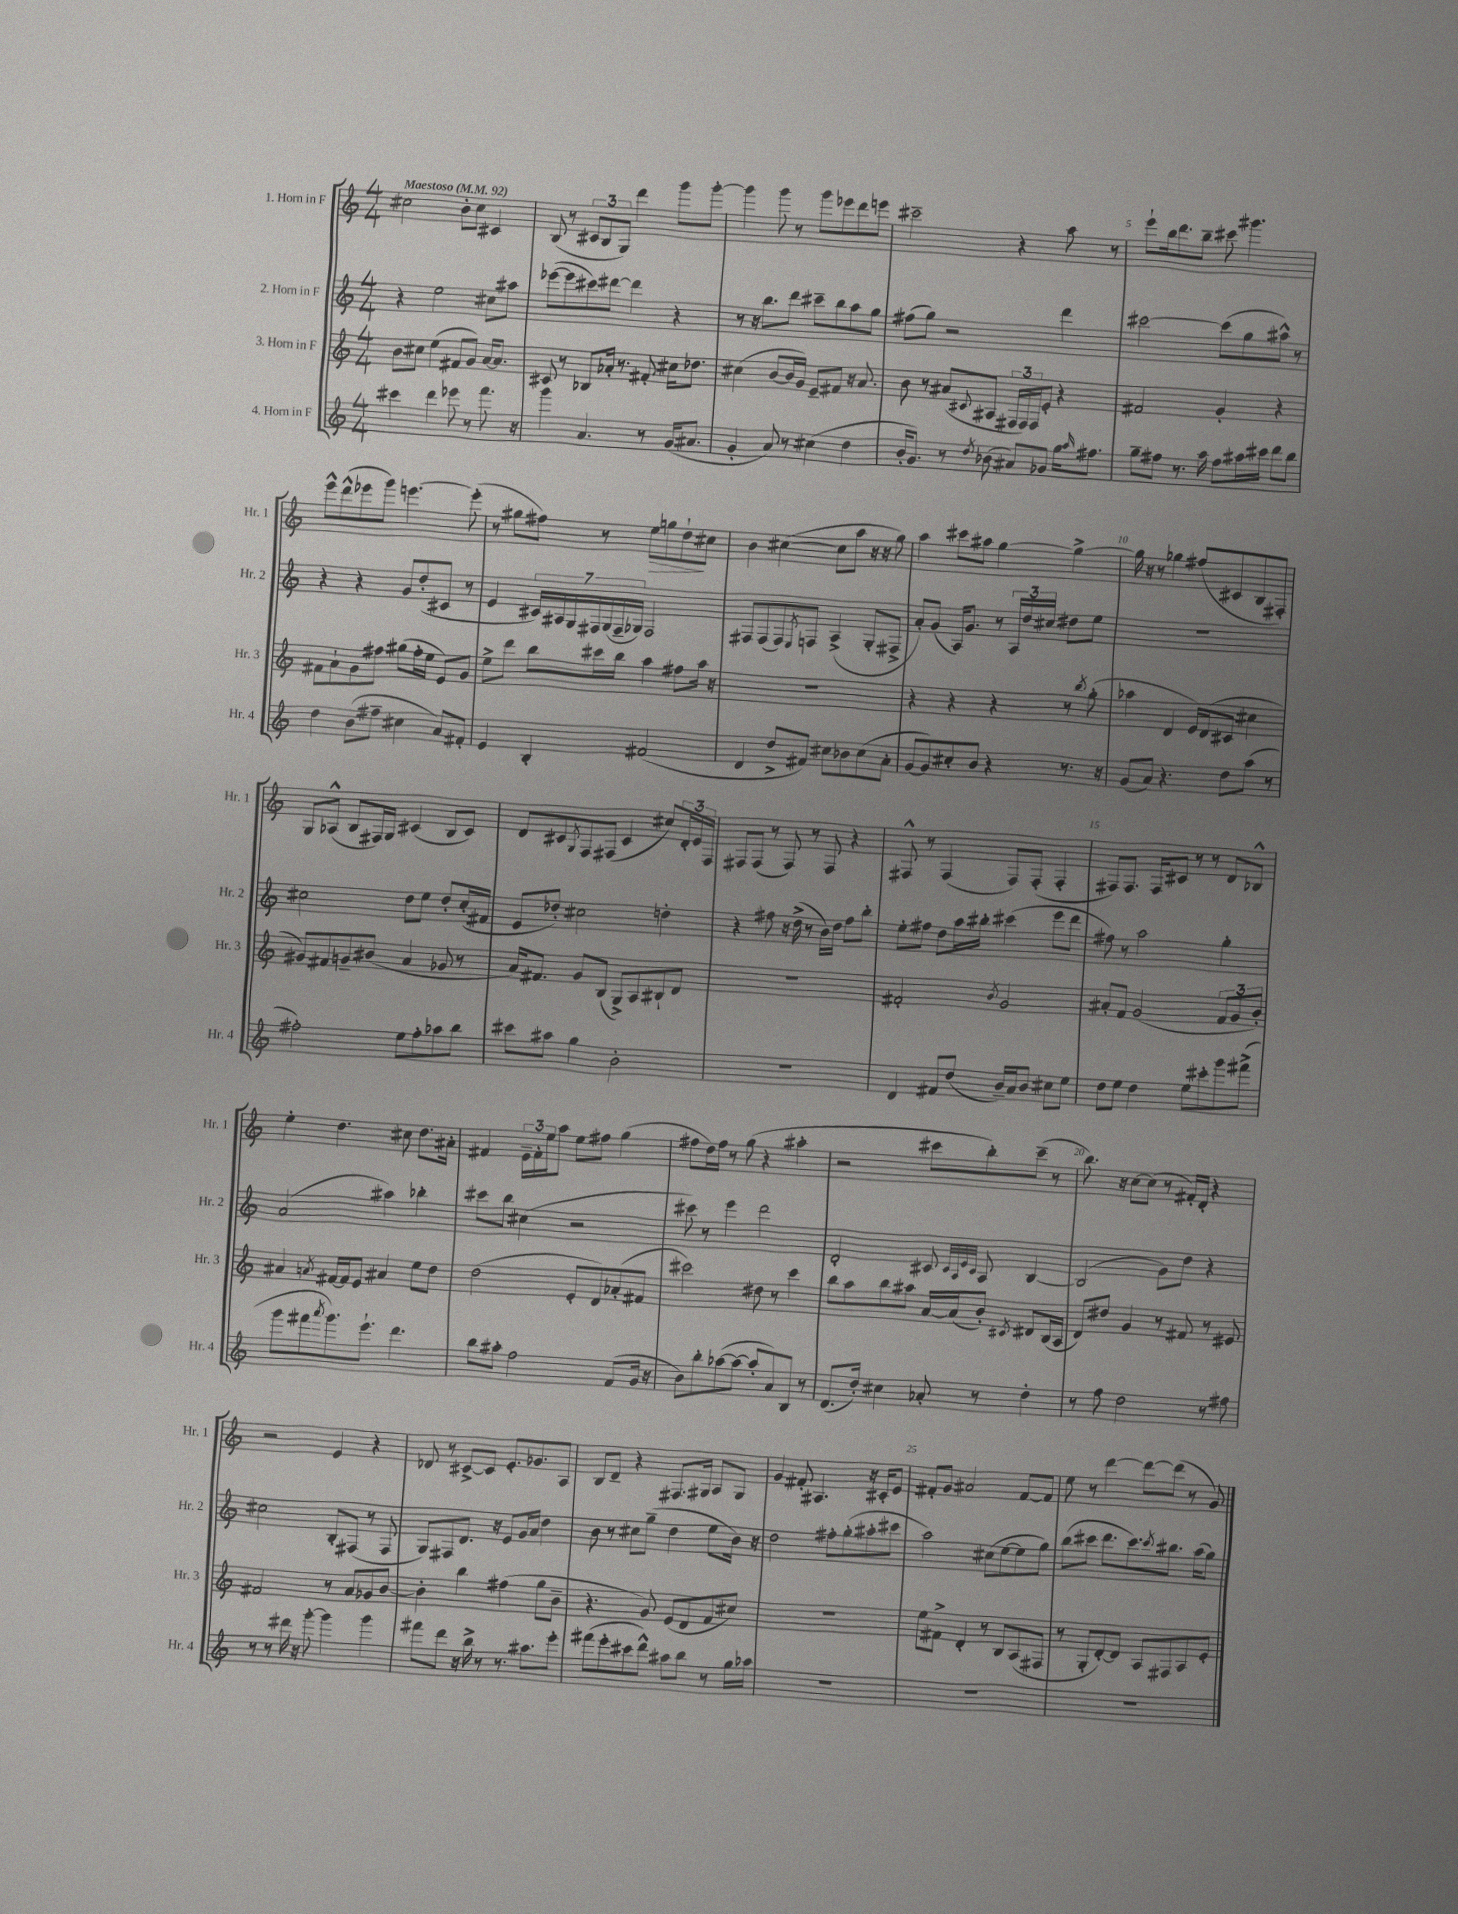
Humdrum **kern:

**kern	**kern	**kern	**kern	**dynam
*part4	*part3	*part2	*part1	*part1
*staff4	*staff3	*staff2	*staff1	*staff1
*I"4. Horn in F	*I"3. Horn in F	*I"2. Horn in F	*I"1. Horn in F	*
*I'Hr. 4	*I'Hr. 3	*I'Hr. 2	*I'Hr. 1	*
*clefG2	*clefG2	*clefG2	*clefG2	*
*k[]	*k[]	*k[]	*k[]	*
*M4/4	*M4/4	*M4/4	*M4/4	*
*MM92	*MM92	*MM92	*MM92	*
=1	=1	=1	=1	=1
!	!	!	!LO:TX:a:B:t=Maestoso	!
4ccc#X\	8b\L	4r	2cc#X\	.
.	8cc#X\J	.	.	.
4ddd\	(4ee\	2ee\	.	.
8eee-X\	8f#X/L	.	8b'\L	.
8r	8g/J)	.	8cc#\J	.
8.fff\	[16a/KL	8cc#X\L	4c#X/	.
.	8.a/J]	.	.	.
.	.	8aa#X\J	.	.
16r	.	.	.	.
=2	=2	=2	=2	=2
4ggg\	8c#X/	([8eee-X\L	(8B/	.
.	8r	8eee-\]	8r	.
4.a/	8B-X/L	8ccc#X\)	12c#X/L	.
.	.	.	12B/	.
.	16a-X'/Jk	[8ddd#X\J	.	.
.	.	.	12G/J)	.
.	8.r	.	.	.
.	.	4ddd#\]	4ddd\	.
8r	8f#X'/	.	.	.
(16g/KL	16cc#X\KL	4r	8ggg\L	.
8.a#X/J	8.dd-X\J	.	.	.
.	.	.	[8ggg'\J	.
=3	=3	=3	=3	=3
4g'/	(4cc#X\	8r	4ggg\]	.
.	.	16r	.	.
.	.	8.bb\L	.	.
8a/)	[8b/L	.	8ggg\	.
8r	16b/L]	8ddd\J	8r	.
.	16g/JJ)	.	.	.
(4cc#X\	8e~/L	8ccc#X~\L	8ggg\L	.
.	8f#X/J	8bb\	8eee-X\	.
4dd\	16r	8aa\	8ddd\	.
.	8.a/	.	.	.
.	.	8gg\J	8eeen\J	.
=4	=4	=4	=4	=4
16b'/KL	8b\	(8ff#X\L	2ccc#X~\	.
8.g/J)	.	.	.	.
.	8r	8gg\J)	.	.
8r	(8a#X/L	2r	.	.
8qdd/	8qqc#X/	.	.	.
(8b-X\	8A#X/J	.	.	.
8a#X/L)	24F#X/LL	.	4r	.
.	24F#/)	.	.	.
.	24F#/J	.	.	.
8g-X/J	8e'/J	.	.	.
16gg\KL	4r	4ddd\	8aa\	.
16qqaa/	.	.	.	.
8.ff#X\J	.	.	.	.
.	.	.	8r	.
=5	=5	=5	=5	=5
8gg~\L	2f#X/	[2ccc#X\	8eee`\L	.
8ff#X\J	.	.	16bb\k	.
.	.	.	8.ddd\	.
8.r	.	.	.	.
.	.	.	8bb~\J	.
16aa\	.	.	.	.
8ff#\L	4g'/	(8ccc#\L]	8ccc#X\	.
16aa#X\L	.	8gg\	4.ggg#X\	.
16ccc#X\JJ	.	.	.	.
8ddd\L	4r	8aa#X^^\J)	.	.
8bb\J	.	8r	.	.
!!LO:LB:g=z
=6	=6	=6	=6	=6
4dd\	8f#X\L	4r	8eee^^\L	.
.	8a`\	.	(8ddd^^\	.
(8b\L	8g\	4r	8eee-X\	.
8ff#X~\J	8ff#X\J	.	8ggg\J)	.
4cc#X\	(8gg#X\L	8g/L	[4.eeen\	.
.	16ff#'\L	(8dd'/	.	.
.	16ee\JJ	.	.	.
8a/L)	8e/L)	8c#X/J	.	.
8f#X'/J	8g/J	8r	(8eee'\]	.
=7	=7	=7	=7	=7
4e/	8ee^\L	4e/	8r	.
.	8ddd\J	.	8gg#X\L	.
4B'/	8bb\L	28c#X/LL)	8ff#X\J)	.
.	.	28A#X/	.	.
.	.	28G/	.	.
.	.	28F#X/	.	.
.	16ccc#X\L	.	8r	.
.	.	(28G/	.	.
.	.	28F#~/	.	.
.	16bb\JJ	.	.	.
.	.	28G-X/JJ)	.	.
!	!	!	!	!LO:HP:b
(2f#X/	4aa\	2F#/	8ee\L	>
.	.	.	8ggn\	.
.	8ff#X\L	.	8dd`\	.
.	16aa\Jk	.	8cc#X\J	]
.	16r	.	.	.
=8	=8	=8	=8	=8
4d/	1r	8F#X/L	4b\	.
.	.	(8F#/	.	.
8dd^/L	.	8F#/)	([4cc#X\	.
.	.	8qE/	.	.
8f#X/J)	.	8Fn/J	.	.
8cc#X\L	.	(4A^/	8cc#\L]	.
8b-X\	.	.	8aa\J	.
(8cc#\	.	8G'/L	16r	.
.	.	.	16r	.
8a'\J	.	8F#X^/J	8gg\)	.
=9	=9	=9	=9	=9
[8g/L	4r	8a'/L)	4aa\	.
8g/])	.	(8g/J	.	.
8cc#X'/	4r	16A/KL)	8ccc#X\L	.
.	.	8.g/J	.	.
8b/J	.	.	8aa#X\J	.
4r	4r	8r	[4gg\	.
.	.	24A/LL	.	.
.	.	24dd/	.	.
.	.	24cc#X/JJ	.	.
8.r	8r	8dd#X\L	4gg^\_	.
.	8qbb/	.	.	.
.	(8gg'\	8ee\J	.	.
16r	.	.	.	.
=10	=10	=10	=10	=10
(8g/L	4aa-X\	1r	16gg\]	.
.	.	.	16r	.
8a/J)	.	.	8r	.
4.r	4d/	.	4gg-X\	.
.	16e/LL)	.	(8ff#X/L	.
.	(16d/J	.	.	.
8dd\L	8c#X/J	.	8c#X/	.
(8aa\J	4cc#X\	.	8B/	.
8r	.	.	8F#X'/J)	.
!!LO:LB:g=z
=11	=11	=11	=11	=11
2ff#X'\)	8g#X/L)	2cc#X\	8G/L	.
.	8f#X/	.	(8A-X^^/J	.
.	8gn~/	.	8B/L	.
.	(8b#X/J	.	16F#X/L)	.
.	.	.	16G/JJ	.
8ee\L	4a/	8dd\L	(4c#X/	.
8ff#'\	.	8ee\J	.	.
8aa-X\	8g-X/	8dd'/L	8B/L	.
8bb\J	8r	(16cc#'/L	8c#/J)	.
.	.	16f#X/JJ	.	.
=12	=12	=12	=12	=12
8ccc#X\L	16a/KL)	8e/L	8d/L	.
.	8.f#X/J	.	.	.
8aa#X\J	.	8dd-X'/J)	8c#X/	.
.	.	.	8qG/	.
4gg\	8g/L	2cc#X\	8F/	.
.	(8B/J	.	(8F#X/J	.
2b'\	8G^/L)	.	4c#/	.
.	8A/	.	.	.
.	8B#X`/	4ddn'\	8cc#X/L)	.
.	8d/J	.	24d'/L	.
.	.	.	24e/	.
.	.	.	24F#/JJ	.
=13	=13	=13	=13	=13
1r	1r	4r	8F#X/L	.
.	.	.	(8F#/J	.
.	.	8ff#X\	8r	.
.	.	16r	8F#/)	.
.	.	(16dd^\	.	.
.	.	8r	8r	.
.	.	16b\LL)	8F#/	.
.	.	16dd\JJ	.	.
.	.	8ff#\L	4r	.
.	.	8bb'\J	.	.
=14	=14	=14	=14	=14
4d/	2f#X'/	8ee'\L	8F#X^^/	.
.	.	8ff#X\J	8r	.
8f#X/L	.	8dd\L	(4F#/	.
(8dd/J	.	16aa\L	.	.
.	.	16bb#X'\JJ	.	.
.	8qb/	.	.	.
16b~/LL)	2g/	(4ccc#X\	8F#/L)	.
16a/J	.	.	.	.
8b/J	.	.	(8F#'/J	.
8cc#X\L	.	8eee\L	4F#'/	.
8ee\J	.	8ddd\J	.	.
=15	=15	=15	=15	=15
8dd\L	8a#X'/L	8ff#X\)	8F#X/L)	.
8ee\J	8f/J	8r	8.F#/J	.
4dd\	(2g/	2aa\	.	.
.	.	.	16F#/KL	.
.	.	.	8c#X/J	.
8ee\L	.	.	8r	.
8ccc#X'\	.	.	8r	.
8ggg\	12f/L	4gg'\	8d/L	.
.	12g/	.	.	.
(8fff#X^\J	.	.	8B-X^^/J	.
.	12b'/J)	.	.	.
!!LO:LB:g=z
=16	=16	=16	=16	=16
8ggg\L	4a#X/	(2a/	4ee'\	.
8fff#X\	.	.	.	.
8qaaa/	8qan/	.	.	.
8.ggg\)	[16f#X/LL	.	4.dd\	.
.	16f#/J]	.	.	.
.	8e/J	.	.	.
8.eee`\J	.	.	.	.
.	4a#X/	4aa#X\)	.	.
4.ddd\	.	.	8cc#X\	.
.	8ee\L	4bb-X'\	8.dd\L	.
.	8dd\J	.	.	.
.	.	.	16a#X'\Jk	.
=17	=17	=17	=17	=17
8bb\L	(2dd\	8ccc#X\L	4f#X/	.
8aa#X'\J	.	8bb\J	.	.
2ff\	.	(4cc#X\	24e~\LL	.
.	.	.	24f#'\	.
.	.	.	24ee\J	.
.	.	.	8aa\J	.
.	8e'/L	2r	8ee\L	.
.	8d/)	.	8ff#X\J	.
(8f/L	(8a-X'/	.	(4gg\	.
16g/Jk	8f#X/J	.	.	.
16r	.	.	.	.
=18	=18	=18	=18	=18
8b\L)	2ccc#X\)	8ccc#X\)	8ff#X\L	.
8bb'\	.	8r	16dd\L)	.
.	.	.	16ff#\JJ	.
([8aa-X\	.	4eee\	8r	.
8aa-\J_	.	.	(8gg\	.
8aa-'/L]	8dd#X\	2ddd\	4r	.
8a/)	8r	.	.	.
8B/J	4ccc#\	.	4aa#X'\	.
8r	.	.	.	.
=19	=19	=19	=19	=19
(8.d/L	8bb\L	2d'/	2r	.
.	8aa\	.	.	.
16dd'/Jk)	.	.	.	.
4cc#X\	8bb\	.	.	.
.	8aa#X\J	.	.	.
8a-X'/	[16a/LL	8c#X/	8ccc#X\L	.
.	(16a/J]	.	.	.
.	.	32qqc#/LLL	.	.
.	.	32qqA/	.	.
.	.	32qqe/	.	.
.	.	32qqc#/JJJ	.	.
8r	8b'/J)	8A/	8bb'\)	.
.	8qc#X/	.	.	.
4dd'\	8d#X/L	[4B/	(8ccc#~\J	.
.	(16B/L	.	8r	.
.	16A/JJ	.	.	.
=20	=20	=20	=20	=20
8r	8d/L)	(2B/]	8.bb\)	.
8ff\	8dd#X/J	.	.	.
.	.	.	16r	.
2dd\	4g/	.	[8cc\L	.
.	.	.	(8cc\J]	.
.	8r	8g\L)	8r	.
.	8f#X/	8dd\J	16f#X'/LL)	.
.	.	.	16d'/JJ	.
8r	8r	4r	4r	.
8ff#X\	8e#X/	.	.	.
!!LO:LB:g=z
=21	=21	=21	=21	=21
8r	2f#X/	2cc#X\	2r	.
8r	.	.	.	.
16ddd#X\	.	.	.	.
16r	.	.	.	.
[8ggg'\	.	.	.	.
4ggg\]	8r	8B'/L	4e/	.
.	8a/L	(8F#X/J	.	.
4ggg\	8g-X/	8r	4r	.
.	[8b/J	8F#/	.	.
=22	=22	=22	=22	=22
8fff#X\L	4b'\]	8G/L)	8d-X/	.
8ddd\J	.	8F#X/	8r	.
16r	4bb\	8.d/J	[8c#X^/L	.
16bb^\	.	.	.	.
8r	.	.	8c#/J]	.
.	.	16r	.	.
8.r	(4ff#X\	8e/L	8.e'/L	.
.	.	16g/L	.	.
8.aa#X\L	.	16a/JJ	8.g-X/	.
.	8gg\L	4dd\	.	.
8eee'\J	8b~\J	.	8A/J	.
=23	=23	=23	=23	=23
(8fff#X\L	4.r	8b\	8B/L	.
8eee'\	.	8r	8d~/J	.
8ccc#X\	.	8cc#X\L	4r	.
8ddd^^\J)	8g/)	(8gg~\J	.	.
8aa#X\L	(8e/L	4dd\	8.F#X/L	.
8bb\J	8d/	.	.	.
.	.	.	16G#X/Jk	.
8r	8f/	8ee\L	8A/L	.
16gg\LL	8cc#X/J)	16b\Jk)	8G#/J	.
16aa-X\JJ	.	16r	.	.
=24	=24	=24	=24	=24
1r	1r	2dd\	4g/	.
.	.	.	8f#X'/	.
.	.	.	4.A#X/	.
.	.	8ff#X'\L	.	.
.	.	(8gg'\	.	.
.	.	8aa#X'\	16r	.
.	.	.	16c#X'/KL	.
.	.	8ccc#X\J	8e/J	.
=25	=25	=25	=25	=25
1r	8ee\L	2aa\)	8f#X'/L	.
.	8f#X^\J	.	8g/J	.
.	4d'/	.	2a#X/	.
.	8r	(8cc#X\L	.	.
.	8B/L	[8ee\	.	.
.	(8A/	8ee\]	[8f#/L	.
.	8F#X/J	8gg\J)	8f#/J]	.
=26	=26	=26	=26	=26
1r	8r	(8bb\L	8ee\	.
.	8G'/L	8ccc#X\J	8r	.
.	[8d'/)	8.ddd\L	[4ddd\	.
.	8d/J]	.	.	.
.	.	8.ccc#\)	.	.
.	8A/L	.	8ddd\L_	.
.	.	8qccc#/	.	.
.	8F#X/	8.bb#X\J	(8ddd\J]	.
.	8A/	.	8r	.
.	.	(16aa\KL	.	.
.	8e'/J	8gg\J)	8g/)	.
==	==	==	==	==
*-	*-	*-	*-	*-
